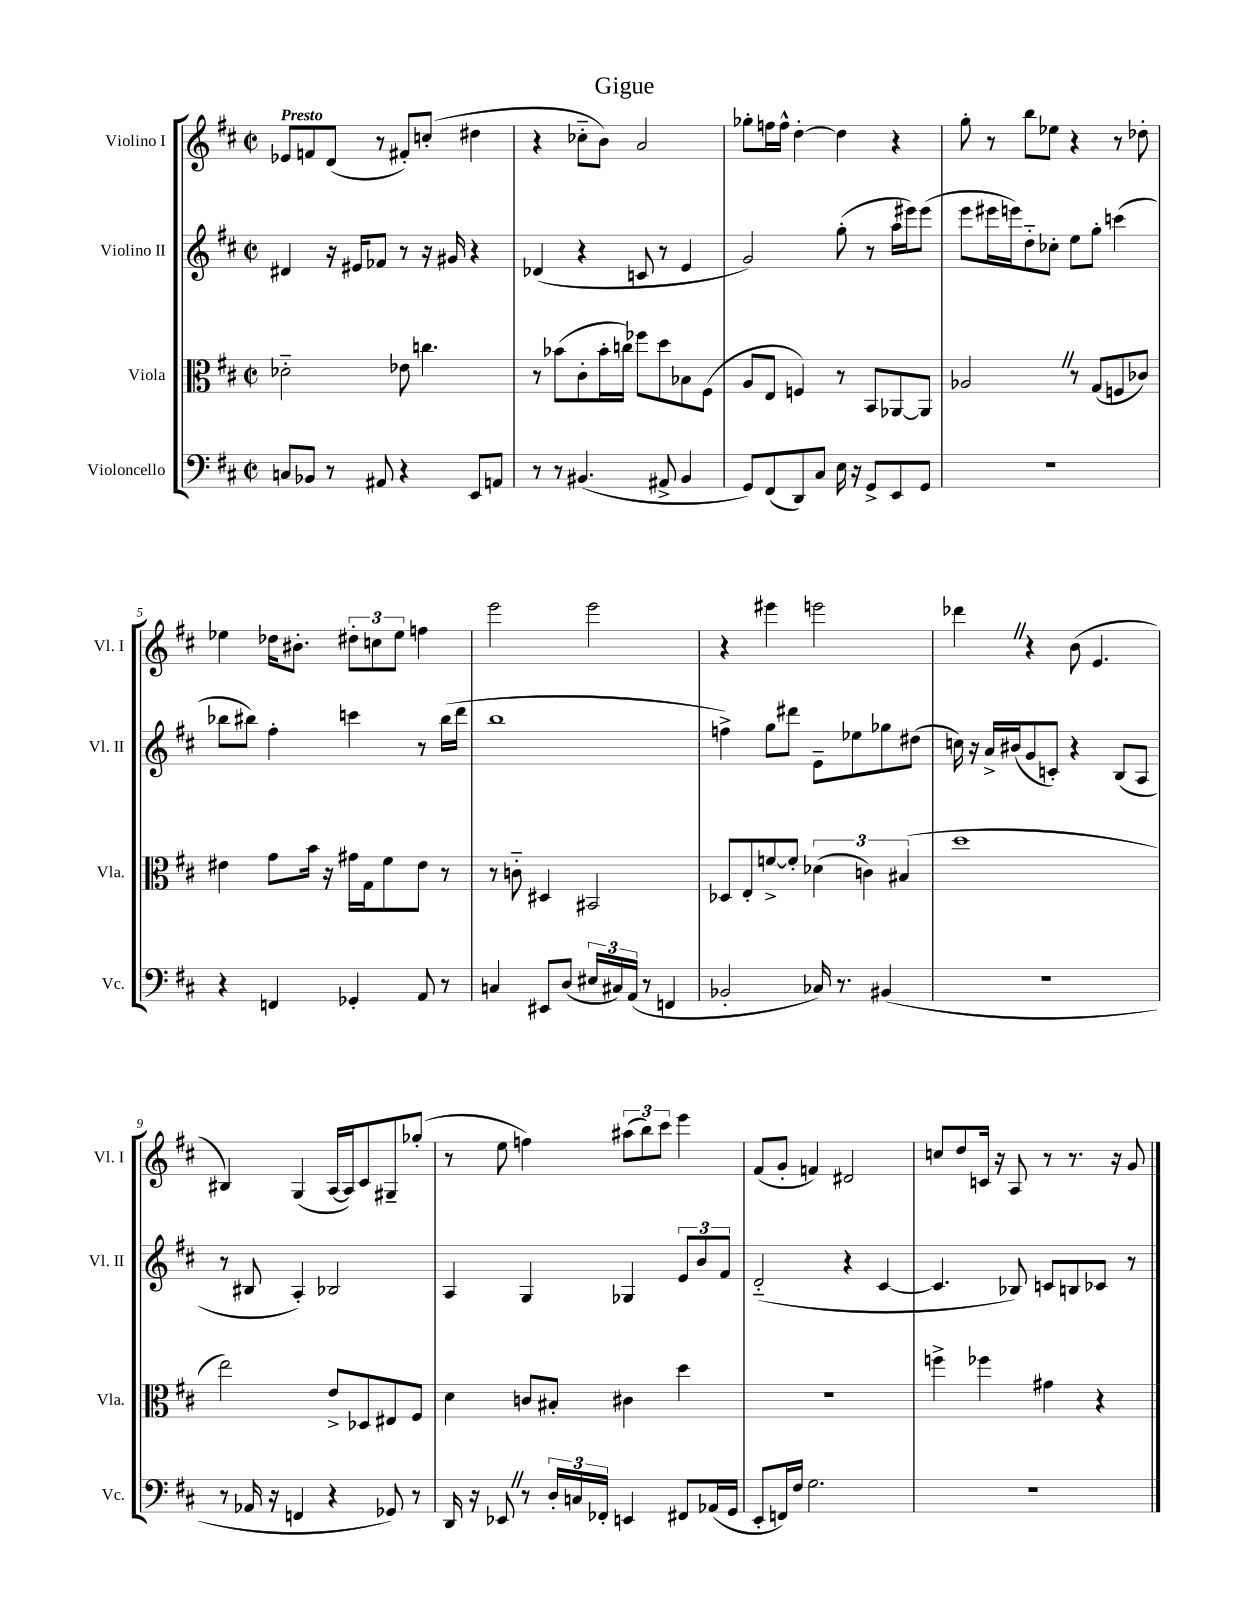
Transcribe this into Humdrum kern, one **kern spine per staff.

**kern	**kern	**kern	**kern
*staff4	*staff3	*staff2	*staff1
*clefF4	*clefC3	*clefG2	*clefG2
*k[f#c#]	*k[f#c#]	*k[f#c#]	*k[f#c#]
*M2/2	*M2/2	*M2/2	*M2/2
*met(c|)	*met(c|)	*met(c|)	*met(c|)
8C	2d-'~	4d#	8e-
8BB-	.	.	8f
8r	.	16r	(8d
.	.	16e#	.
8AA#	.	8f-	8r
4r	8e-	8r	8f#')
.	4.cc	16r	(8cc'
.	.	16g#	.
8EE	.	4r	4dd#
8AA	.	.	.
=	=	=	=
8r	8r	(4d-	4r
8r	(8b-	.	.
(4.BB#	8c#'	4r	8cc-'~
.	16b-'	.	8b)
.	16cc)	.	.
.	8ff-	8c	2a
8AA#^	8dd	8r	.
4BB#	8B-	4e	.
.	(8F#	.	.
=	=	=	=
8GG)	8A	2g)	8gg-'
(8FF#	8E	.	16ff
.	.	.	16ff^^
8DD)	4F)	.	[4dd'
8C#	.	.	.
16E	8r	(8gg'	4dd]
16r	.	.	.
8GG^	8BB	8r	.
8EE	[8AA-	16aa	4r
.	.	16eee#)	.
8GG	8AA-]	(8eee#	.
=	=	=	=
1r	2A-	8eee	8gg'
.	.	16eee#	8r
.	.	16eee)	.
.	.	8dd'~	8bb
.	.	8cc-'	8ee-
.	8r	8ee	4r
.	(8G	8gg'	.
.	8F	(4ccc	8r
.	8c-)	.	8dd-'
=	=	=	=
4r	4e#	8bb-	4ee-
.	.	8bb#)	.
4FF	8g	4ff#'	16dd-
.	.	.	8.b#'
.	16b	.	.
.	16r	.	.
4GG-'	16g#	4ccc	12dd#'
.	16G	.	.
.	.	.	12cc
.	8f#	.	.
.	.	.	12ee-
8AA	8e#	8r	4ff
8r	8r	(16bb#	.
.	.	16ddd	.
=	=	=	=
4C	8r	1bb	2eee
.	8c'~	.	.
8EE#	4D#	.	.
(8D	.	.	.
24E#	2BB#	.	2eee
24C#)	.	.	.
(24AA	.	.	.
8r	.	.	.
4FF	.	.	.
=	=	=	=
2BB-'	8D-	4ff^)	4r
.	8E'	.	.
.	[8f^	8gg	4eee#
.	8f']	8ddd#	.
16C-)	(6d-	8e~	2eee
8.r	.	.	.
.	.	8ee-	.
.	6c)	.	.
(4BB#	.	8gg-	.
.	(6B#	.	.
.	.	(8dd#	.
=	=	=	=
1r	1dd	16cc)	4ddd-
.	.	16r	.
.	.	16a^	.
.	.	(16b#	.
.	.	8g	4r
.	.	8c')	.
.	.	4r	(8b
.	.	.	4.e
.	.	(8B	.
.	.	8A	.
=	=	=	=
8r	2ee)	8r	4B#)
16AA-	.	8B#	.
16r	.	.	.
4FF	.	4A')	(4G
4r	8e^	2B-	[16A
.	.	.	16A])
.	8D-	.	8c#
8GG-)	8E#	.	8G#~
8r	8F#	.	(8gg-'
=	=	=	=
16DD	4d	4A	8r
16r	.	.	.
8EE-	.	.	8ee
8r	8c	4G	4ff)
24D'	8B#'	.	.
24C	.	.	.
24FF-'	.	.	.
4EE	4c#	4G-	(12aa#
.	.	.	12bb)
.	.	.	12ccc#
8FF#	4dd	12e	4eee
.	.	12b	.
(16AA-	.	.	.
.	.	12f#	.
16GG	.	.	.
=	=	=	=
8EE'	1r	(2d'~	(8f#
16FF)	.	.	8g'
16F#	.	.	.
2.G	.	.	4f)
.	.	4r	2d#
.	.	[4c#	.
=	=	=	=
1r	4ff^	4.c#]	8cc
.	.	.	8dd
.	4ff-	.	16c
.	.	.	16r
.	.	8B-)	8A
.	4g#	8c	8r
.	.	8B	8.r
.	4r	8c-	.
.	.	.	16r
.	.	8r	8g
==	==	==	==
*-	*-	*-	*-
